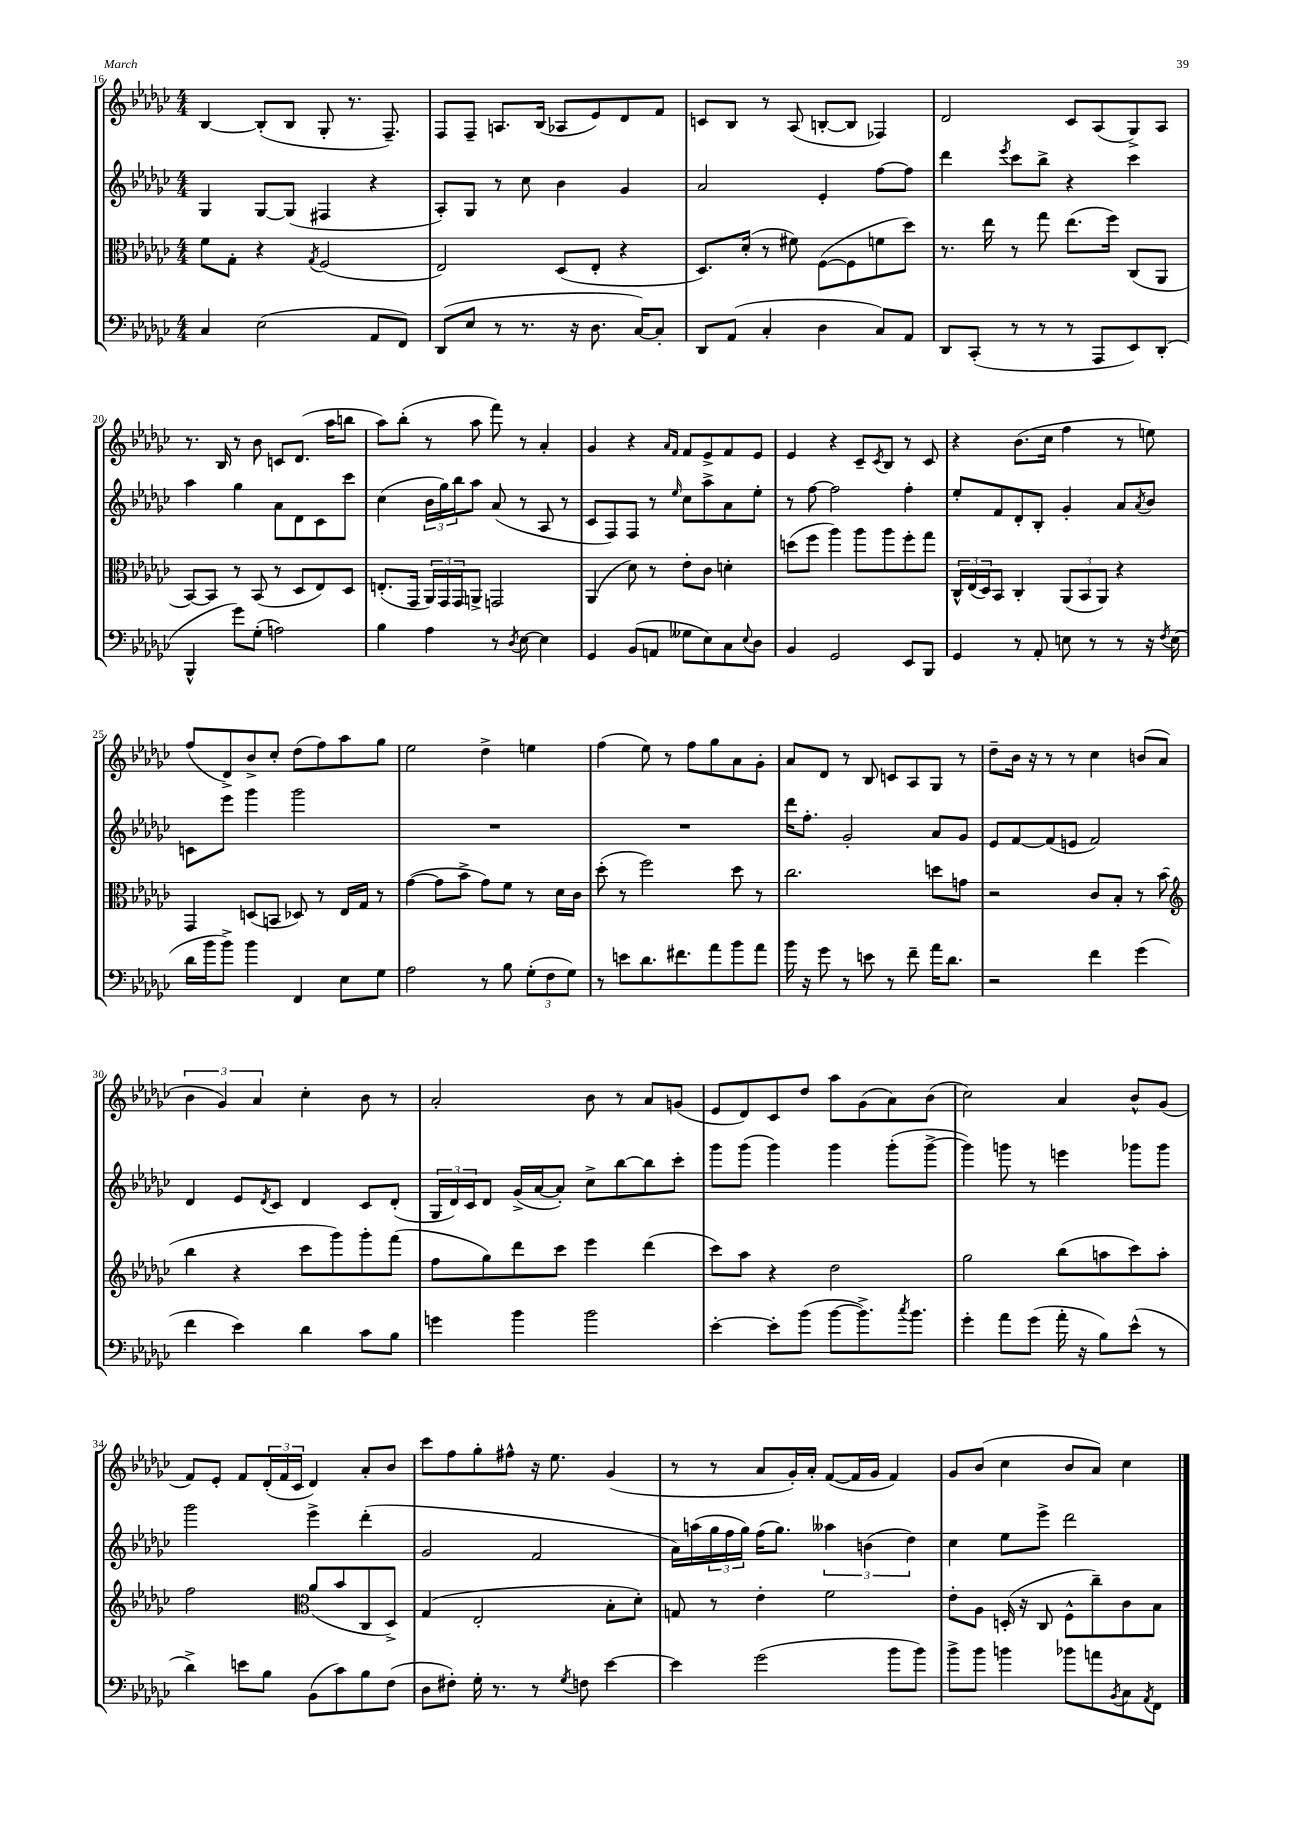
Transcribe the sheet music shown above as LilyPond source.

<<
\new StaffGroup <<
\new Staff = "s0" {
    \clef treble \key ges \major \numericTimeSignature \time 4/4
    bes4~ bes8-.( bes8 ges8-. r8. f8.--) |
    f8 f8-- a8. bes16( aes8 ees'8) des'8 f'8 |
    c'8 bes8 r8 aes8( b8~-. b8 fes4) |
    des'2 ces'8 aes8( ges8->) aes8 |
    r8. bes16 r8 bes'8 c'8 des'8.( aes''16 b''8 |
    aes''8) bes''8-.( r8 aes''8 f'''8) r8 aes'4-. |
    ges'4 r4 \grace { aes'16 f'16 } f'8 ees'8-> f'8 ees'8 |
    ees'4 r4 ces'8-- \acciaccatura { ces'8 } bes8 r8 ces'8 |
    r4 bes'8.( ces''16 f''4 r8 e''8) |
    f''8( des'8->) bes'8-> ces''8-. des''8( f''8) aes''8 ges''8 |
    ees''2 des''4-> e''4 |
    f''4( ees''8) r8 f''8 ges''8 aes'8 ges'8-. |
    aes'8 des'8 r8 bes8 c'8 aes8 ges8 r8 |
    des''8-- bes'16 r16 r8 r8 ces''4 b'8( aes'8 |
    \tuplet 3/2 { bes'4 ges'4) aes'4 } ces''4-. bes'8 r8 |
    aes'2-. bes'8 r8 aes'8 g'8( |
    ees'8 des'8) ces'8 des''8 aes''8 ges'8( aes'8) bes'8( |
    ces''2) aes'4 bes'8-^ ges'8( |
    f'8) ees'8-. f'8 \tuplet 3/2 { des'16-.( f'16 ces'16 } des'4) aes'8-. bes'8 |
    ces'''8 f''8 ges''8-. fis''8-^ r16 ees''8. ges'4( |
    r8 r8 aes'8 ges'16-.) aes'16-. f'8~( f'16 ges'16 f'4) |
    ges'8 bes'8( ces''4 bes'8 aes'8) ces''4 \bar "|." |
}
\new Staff = "s1" {
    \clef treble \key ges \major \numericTimeSignature \time 4/4
    ges4 ges8~ ges8( fis4 r4 |
    aes8-.) ges8 r8 ces''8 bes'4 ges'4 |
    aes'2 ees'4-. f''8~ f''8 |
    des'''4 \acciaccatura { ees'''8 } ces'''8 bes''8-> r4 ces'''4 |
    aes''4 ges''4 aes'8 des'8 ces'8 ces'''8 |
    ces''4( \tuplet 3/2 { bes'16 ges''16) bes''16 } aes''8 aes'8( r8 aes8 r8 |
    ces'8 f8) f8 r8 \grace { ees''16 } ces''8 aes''8-> aes'8 ees''8-. |
    r8 f''8~ f''2 f''4-. |
    ees''8-. f'8 des'8-. bes8-. ges'4-. aes'8 \acciaccatura { aes'8 } bes'8 |
    c'8 ees'''8 ges'''4 ges'''2 |
    R1 |
    R1 |
    des'''16 f''8.-. ges'2-. aes'8 ges'8 |
    ees'8 f'8~ f'8( e'8 f'2) |
    des'4 ees'8 \acciaccatura { des'8 } ces'8 des'4 ces'8 des'8-.( |
    \tuplet 3/2 { ges16 des'16) ces'16 } des'8 ges'16->( aes'16~ aes'8-.) ces''8-> bes''8~ bes''8 ces'''8-. |
    ges'''8 ges'''8( ges'''4) ges'''4 ges'''8-.( ges'''8~-> |
    ges'''4) g'''8 r8 e'''4 ges'''8 ges'''8 |
    ges'''2 ees'''4-> des'''4-.( |
    ges'2 f'2 |
    aes'16) a''16( \tuplet 3/2 { ges''16 f''16 ges''16) } f''16( ges''8.) \tuplet 3/2 { aeses''4 b'4( des''4) } |
    ces''4 ees''8 ees'''8-> des'''2 \bar "|." |
}
\new Staff = "s2" {
    \clef alto \key ges \major \numericTimeSignature \time 4/4
    f'8 ges8-. r4 \acciaccatura { ges8 } f2( |
    ees2) des8( ees8-. r4 |
    des8.) des'16-.( r8 fis'8) f8~( f8 f'8 des''8) |
    r8. ees''16 r8 ges''8 ees''8.( f''16) ces8( aes,8 |
    bes,8~) bes,8 r8 bes,8( r8 des8 ees8) des8 |
    e8.-.( ges,16 \tuplet 3/2 { aes,16) ges,16 ges,16 } a,8-> g,2 |
    aes,4( des'8) r8 ees'8-. ces'8 d'4-. |
    d''8( f''8 aes''4) aes''8 aes''8 f''8-. ges''8 |
    \tuplet 3/2 { ces16-^ ees16( des16) } bes,8 ces4-. \tuplet 3/2 { aes,8( bes,8 aes,8) } r4 |
    ges,4 d8( b,8 des8) r8 ees16 ges16 r8 |
    ges'4~( ges'8 bes'8-> ges'8) f'8 r8 des'16 ces'16 |
    des''8-.( r8 f''2) des''8 r8 |
    ces''2. d''8 g'8 |
    r2 ces'8 bes8-. r8 bes'8( |
    \clef treble bes''4 r4 ces'''8 ges'''8) ges'''8-. f'''8( |
    f''8 ges''8) des'''8 ces'''8 ees'''4 des'''4( |
    ces'''8) aes''8 r4 des''2 |
    ges''2 bes''8( a''8 ces'''8) a''8-. |
    f''2 \clef alto aes'8( bes'8 ces8 des8->) |
    ges4( ees2-. bes8-. des'8-.) |
    g8 r8 ees'4-. f'2 |
    ees'8-. aes8 d16-.( r16 ces8 f8-^ ces''8--) ces'8 bes8 \bar "|." |
}
\new Staff = "s3" {
    \clef bass \key ges \major \numericTimeSignature \time 4/4
    ces4 ees2( aes,8 f,8) |
    des,8( ees8 r8 r8. r16 des8. ces16~) ces8-. |
    des,8 aes,8( ces4-. des4 ces8) aes,8 |
    des,8 ces,8-.( r8 r8 r8 aes,,8 ees,8) des,8-.( |
    bes,,4-^ ges'8) ges8-.( a2) |
    bes4 aes4 r8 \acciaccatura { des8 } ees8~ ees4 |
    ges,4 bes,8( a,8 geses8 ees8) ces8 \appoggiatura { ees8 } des8 |
    bes,4 ges,2 ees,8 bes,,8 |
    ges,4 r8 aes,8-. e8 r8 r8 r16 \acciaccatura { f8 } e16( |
    des'16 bes'16 bes'8->) bes'4 f,4 ees8 ges8 |
    aes2 r8 bes8 \tuplet 3/2 { ges8-.( f8 ges8) } |
    r8 e'8 des'8. fis'8. aes'8 bes'8 aes'8 |
    bes'16 r16 ges'8 r8 e'8 r8 f'8-- aes'16 des'8. |
    r2 f'4 ges'4( |
    f'4 ees'4) des'4 ces'8 bes8 |
    g'4 bes'4 bes'2 |
    ees'4~-. ees'8-. bes'8( bes'8~ bes'8.->) \acciaccatura { ces''8 } bes'8. |
    ges'4-. aes'8 ges'8( aes'16-. r16 bes8) ees'8-^( r8 |
    des'4->) e'8 bes8 bes,8( ces'8) bes8 f8( |
    des8 fis8-.) ges16-. r8. r8 \acciaccatura { ges8 } f8 ees'4~ |
    ees'4 ges'2( bes'8 bes'8) |
    bes'8-> bes'8 b'4 bes'8 a'8 \acciaccatura { bes,8 } ces8 \acciaccatura { aes,8 } f,8 \bar "|." |
}
>>
>>
\layout { \context { \Score currentBarNumber = #16 } }
